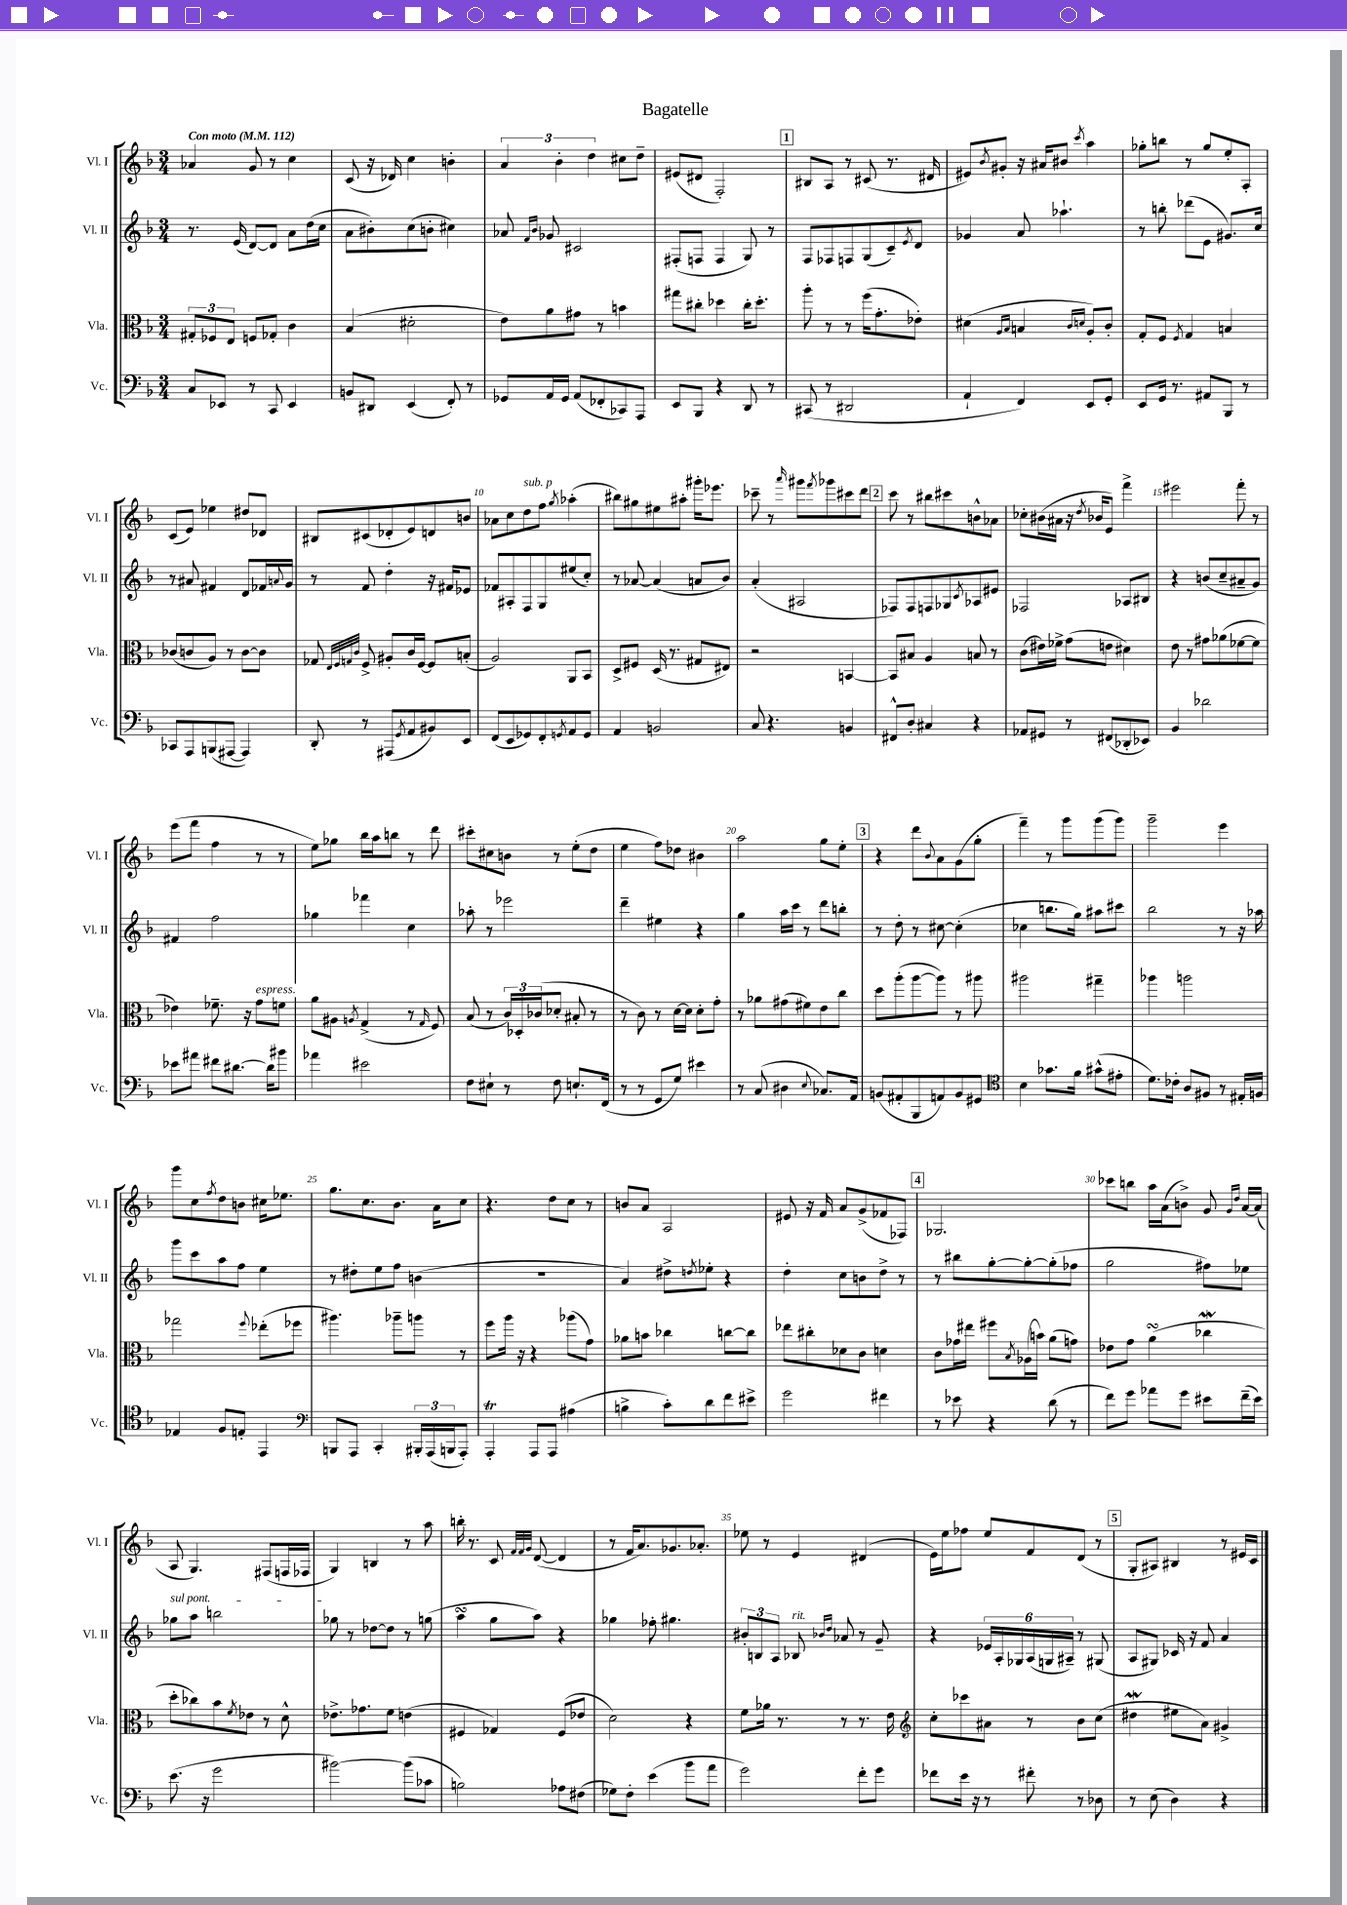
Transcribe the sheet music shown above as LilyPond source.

\header { title = "Bagatelle" }
<<
\new StaffGroup <<
\new Staff = "s0" \with { instrumentName = "Vl. I" shortInstrumentName = "Vl. I" } {
    \clef treble \key f \major \numericTimeSignature \time 3/4 \tempo "Con moto" 4 = 112
    aes'4 g'8 r8 c''4 |
    c'8( r16 des'16) c''4 b'4-. |
    \tuplet 3/2 { a'4 bes'4-. d''4 } cis''8 d''8-- |
    eis'8( dis'8 f2-.) |
    \mark \markup { \box "1" } bis8 a8 r8 cis'8( r8. dis'16 |
    eis'8) \acciaccatura { bes'8 } gis'8-. r16 ais'16 bis'8 \acciaccatura { c'''8 } a''4 |
    ges''8-. b''8 r8 ges''8 e''8-. a8-. |
    c'8( e'8) ees''4 dis''8 des'8 |
    bis8 cis'8( des'8-. e'8) d'8 b'8 |
    aes'8 c''8 d''8^\markup { \italic "sub. p" } f''8 \acciaccatura { g''8 } aes''4-.( |
    bis''8) gis''8 eis''8 ais''8-. gis'''16-. ees'''8. |
    ces'''8-- r8 \grace { a'''16 } gis'''8 \acciaccatura { f'''8 } ges'''8 cis'''8 d'''8 |
    \mark \markup { \box "2" } c'''8 r8 bis''8 cis'''8 b'8-^ aes'8 |
    ces''8-. bis'16( ais'16 r16 \acciaccatura { d''8 } bes'16 e'8) f'''4-> |
    eis'''2 f'''8-. r8 |
    e'''8( f'''8 f''4 r8 r8 |
    e''8) ges''8 bes''16 a''16 b''8 r8 d'''8 |
    cis'''8-. cis''8 b'8 r8 e''8-.( d''8 |
    e''4 f''8) des''8 bis'4 |
    a''2 g''8 e''8-. |
    \mark \markup { \box "3" } r4 d'''8 \appoggiatura { bes'8 } a'8 g'8( g''8-. |
    f'''4--) r8 g'''8 g'''8( g'''8) |
    g'''2-- e'''4 |
    g'''8 c''8 \acciaccatura { f''8 } d''8 b'8 cis''16 ees''8. |
    g''8. c''8. bes'8. a'16 c''8 |
    r4. d''8 c''8 r8 |
    b'8 a'8 a2 |
    eis'8 r16 f'16 a'8 g'8->( fes'8 fes8) |
    \mark \markup { \box "4" } ges2. |
    ces'''8 b''8 a''16 a'16( b'8->) g'8 \grace { g'16 d''16 } a'16~ a'16( |
    a8 g4.) fis8( f16 fes16 |
    g4) b4 r8 a''8 |
    b''16-. r8. c'8 \grace { f'32 f'32 g'32 } d'8~( d'4 |
    r8 f'16 a'8.) ges'8. aes'8.-. |
    ees''8 r8 e'4 dis'4( |
    e'16) e''16 fes''8 e''8 f'8 d'8( r8 |
    \mark \markup { \box "5" } g8-. ais8) bis4 r8 eis'16 c'16 \bar "|." |
}
\new Staff = "s1" \with { instrumentName = "Vl. II" shortInstrumentName = "Vl. II" } {
    \clef treble \key f \major \numericTimeSignature \time 3/4
    r8. e'16( d'8~) d'8 a'8 d''16( c''16 |
    a'8 bis'8-.) c''8( b'8-. cis''4) |
    aes'8 \grace { f'16 bes'16 } ges'8 cis'2 |
    fis8-.( f8 f4 g8) r8 |
    \mark \markup { \box "1" } f8 fes8 f8 g8( c'8--) \acciaccatura { e'8 } d'8 |
    ges'4 a'8 aes''4.-! |
    r8 b''8-. des'''8( e'8 gis'8.) c''16 |
    r8 ais'8 fis'4 d'8 fes'16 \appoggiatura { a'8 } g'16 |
    r8 f'8 d''4-. r16 fis'16 ees'8 |
    fes'8 ais8-. f8 g8 eis''8( c''8-.) |
    r8 aes'8~ aes'4( a'8 bes'8) |
    a'4-.( ais2 |
    \mark \markup { \box "2" } fes8) fes8 f8 ges8 \acciaccatura { c'8 } aes8 eis'8 |
    fes2 aes8 bis8 |
    r4 b'8( c''8-- ais'8-- g'8) |
    fis'4 f''2 |
    ges''4 fes'''4 c''4 |
    aes''8-. r8 ees'''2 |
    d'''4-- eis''4 r4 |
    g''4 a''16 c'''16 r8 d'''8 b''8-. |
    \mark \markup { \box "3" } r8 d''8-. r8 cis''8~ cis''4-.( |
    ces''4 b''8. g''16) ais''8 cis'''8 |
    bes''2 r8 r16 aes''16 |
    g'''8 c'''8 a''8 f''8 e''4 |
    r8 dis''8-. e''8 f''8 b'4( |
    R2. |
    a'4) dis''8-> \acciaccatura { d''8 } ees''8-. r4 |
    d''4-. c''8 b'8 d''8-> r8 |
    \mark \markup { \box "4" } r8 bis''8 g''8~-. g''8~-. g''8-.( fes''8 |
    g''2 fis''8) ees''8 |
    \once \override TextSpanner.bound-details.left.text = \markup { \italic "sul pont." } ges''8\startTextSpan a''8 b''2 |
    ges''8\stopTextSpan r8 des''8~ des''8 r8 g''8( |
    a''4\turn g''8 a''8) r4 |
    ges''4 fes''8-. gis''4. |
    \tuplet 3/2 { bis'8-. b8 a8 } bes8^\markup { \italic "rit." } \grace { bes'16 d''16 } aes'8 r8 g'8-- |
    r4 \tuplet 6/4 { ees'16 a16-. ges16 a16( g16 ais16--) } r8 gis8( |
    \mark \markup { \box "5" } a8 gis8) ces'16 r16 f'8 a'4 \bar "|." |
}
\new Staff = "s2" \with { instrumentName = "Vla." shortInstrumentName = "Vla." } {
    \clef alto \key f \major \numericTimeSignature \time 3/4
    \tuplet 3/2 { gis8-. fes8 e8 } f8 ges8-. c'4 |
    bes4( dis'2-. |
    e'8) a'8 gis'8 r8 b'4 |
    gis''8 cis''8-. des''4 cis''16-. des''8.-. |
    \mark \markup { \box "1" } a''8-. r8 r8 f''16( g'8.-. ees'8-.) |
    dis'4( \grace { a16 bes16 } b4 \grace { c'16 d'16 } a8-.) c'8-. |
    g8-. f8 \acciaccatura { f8 } g4 b4 |
    ces'8( c'8 a8) r8 c'8~ c'8 |
    ges8 \grace { e32 f32 g32 c'32 } f8-> ais8-. c'16 f16~ f8 b8-.( |
    a2) a,8 bes,8 |
    d8-> fis8 d16( r8. gis8 eis8) |
    r2 b,4~ |
    \mark \markup { \box "2" } b,8 bis8 a4 b8 r8 |
    c'8( eis'16) fes'16-> g'8( e'8 dis'4) |
    e'8 r8 gis'8 aes'8( fes'8~ fes'8 |
    ees'4) fes'8.-- r16 g'8^\markup { \italic "espress." } f'8 |
    a'8 ais8 \acciaccatura { a8 } g4->( r8 \grace { g16 } f8) |
    bes8( r8 \tuplet 3/2 { c'16) des16-. ces'16( } des'8-. bis8-. r8 |
    r8 c'8) r8 d'16~ d'16 d'8-. g'8-. |
    r8 aes'8 gis'8( fis'8) e'8 c''8 |
    \mark \markup { \box "3" } d''8 a''8-.( a''8~ a''8) r8 ais''8 |
    ais''2 gis''4-- |
    aes''4 a''2 |
    ges''2 \appoggiatura { f''8 } ees''8-.( fes''8 |
    ais''4.) aes''8-- a''8 r8 |
    f''8 a''16 r16 r4 aes''8( g'8) |
    aes'8 b'8 ces''4 c''8~ c''8 |
    ees''8 cis''8-. des'8 c'8 d'4 |
    \mark \markup { \box "4" } c'8 ges'16 eis''16 fis''8 \acciaccatura { bes8 } aes16( b'16) a'8( g'8) |
    ees'8 g'8 a'4\turn( ces''4\mordent |
    d''8-. ces''8) bes'8 \acciaccatura { f'8 } ees'8 r8 d'8-^ |
    ees'8.-> ges'8. f'8 e'4( |
    fis4 ges4) fis8( ees'8 |
    d'2) r4 |
    f'8 aes'16 r8. r8 r8. e'16 |
    \clef treble c''8-. ces'''8 ais'8 r8 bes'8 c''8( |
    \mark \markup { \box "5" } dis''4\mordent eis''8 a'8) gis'4-> \bar "|." |
}
\new Staff = "s3" \with { instrumentName = "Vc." shortInstrumentName = "Vc." } {
    \clef bass \key f \major \numericTimeSignature \time 3/4
    c8 ees,8 r8 c,8 ees,4 |
    b,8 dis,8 e,4( f,8-.) r8 |
    ges,8 a,16 ges,16 a,8( fes,8-. ces,8) a,,8 |
    e,8 bes,,8 r4 d,8 r8 |
    \mark \markup { \box "1" } cis,8( r8 dis,2 |
    a,4-! f,4) e,8 g,8-. |
    e,8 g,16 r8. ais,8 bes,,8 r8 |
    ces,8 a,,8 b,,8( ais,,8~ ais,,4) |
    d,8-. r8 ais,,8( \acciaccatura { g,8 } a,8 bis,8) e,8 |
    f,8( e,8 ges,8) f,8-. \acciaccatura { g,8 } a,8 g,8 |
    a,4 b,2 |
    c8 r4. b,4 |
    \mark \markup { \box "2" } fis,8-^ d8-. cis4 r4 |
    aes,8 gis,8 r8 fis,8( des,8-. ees,8) |
    bes,4 des'2 |
    ees'8 ais'8 fis'8 dis'8.~ dis'16 bis'8 |
    aes'4 eis'2 |
    f8 eis8-! r8 f8 e8.-! f,16( |
    r8 r8 g,8 g8) eis'4 |
    r8 c8( dis4 \appoggiatura { e8 } ces8.) a,16 |
    \mark \markup { \box "3" } b,8( ais,8-. bes,,8 a,8) b,8 gis,8 |
    \clef tenor bes4 ges'8. f'16 gis'8-^( eis'8-. |
    d'8.) ces'16-. a8 fis8 r8 eis16-. f16 |
    ees4 f8 e8-. e,4 |
    \clef bass b,,8 a,,8 c,4-. \tuplet 3/2 { bis,,16-. a,,16( b,,16 } a,,8-.) |
    a,,4-.\trill a,,8 a,,8 ais4( |
    b4-> c'8-.) d'8 f'8 eis'8-> |
    g'2 fis'4 |
    \mark \markup { \box "4" } r8 ees'8 r4 d'8( r8 |
    f'8) g'8 aes'8 g'8 eis'8 f'16--( eis'16) |
    e'8.( r16 g'2 |
    bis'2~) bis'8( ces'8 |
    b2) aes8 fis8( |
    ges8) f8-. e'4( bes'8 a'8 |
    g'2) f'8-. g'8 |
    fes'8 e'16 r16 r8 fis'8-. r8 des8 |
    \mark \markup { \box "5" } r8 e8( d4) r4 \bar "|." |
}
>>
>>
\layout { \context { \Score \override BarNumber.break-visibility = ##(#f #t #t) barNumberVisibility = #(every-nth-bar-number-visible 5) } }
